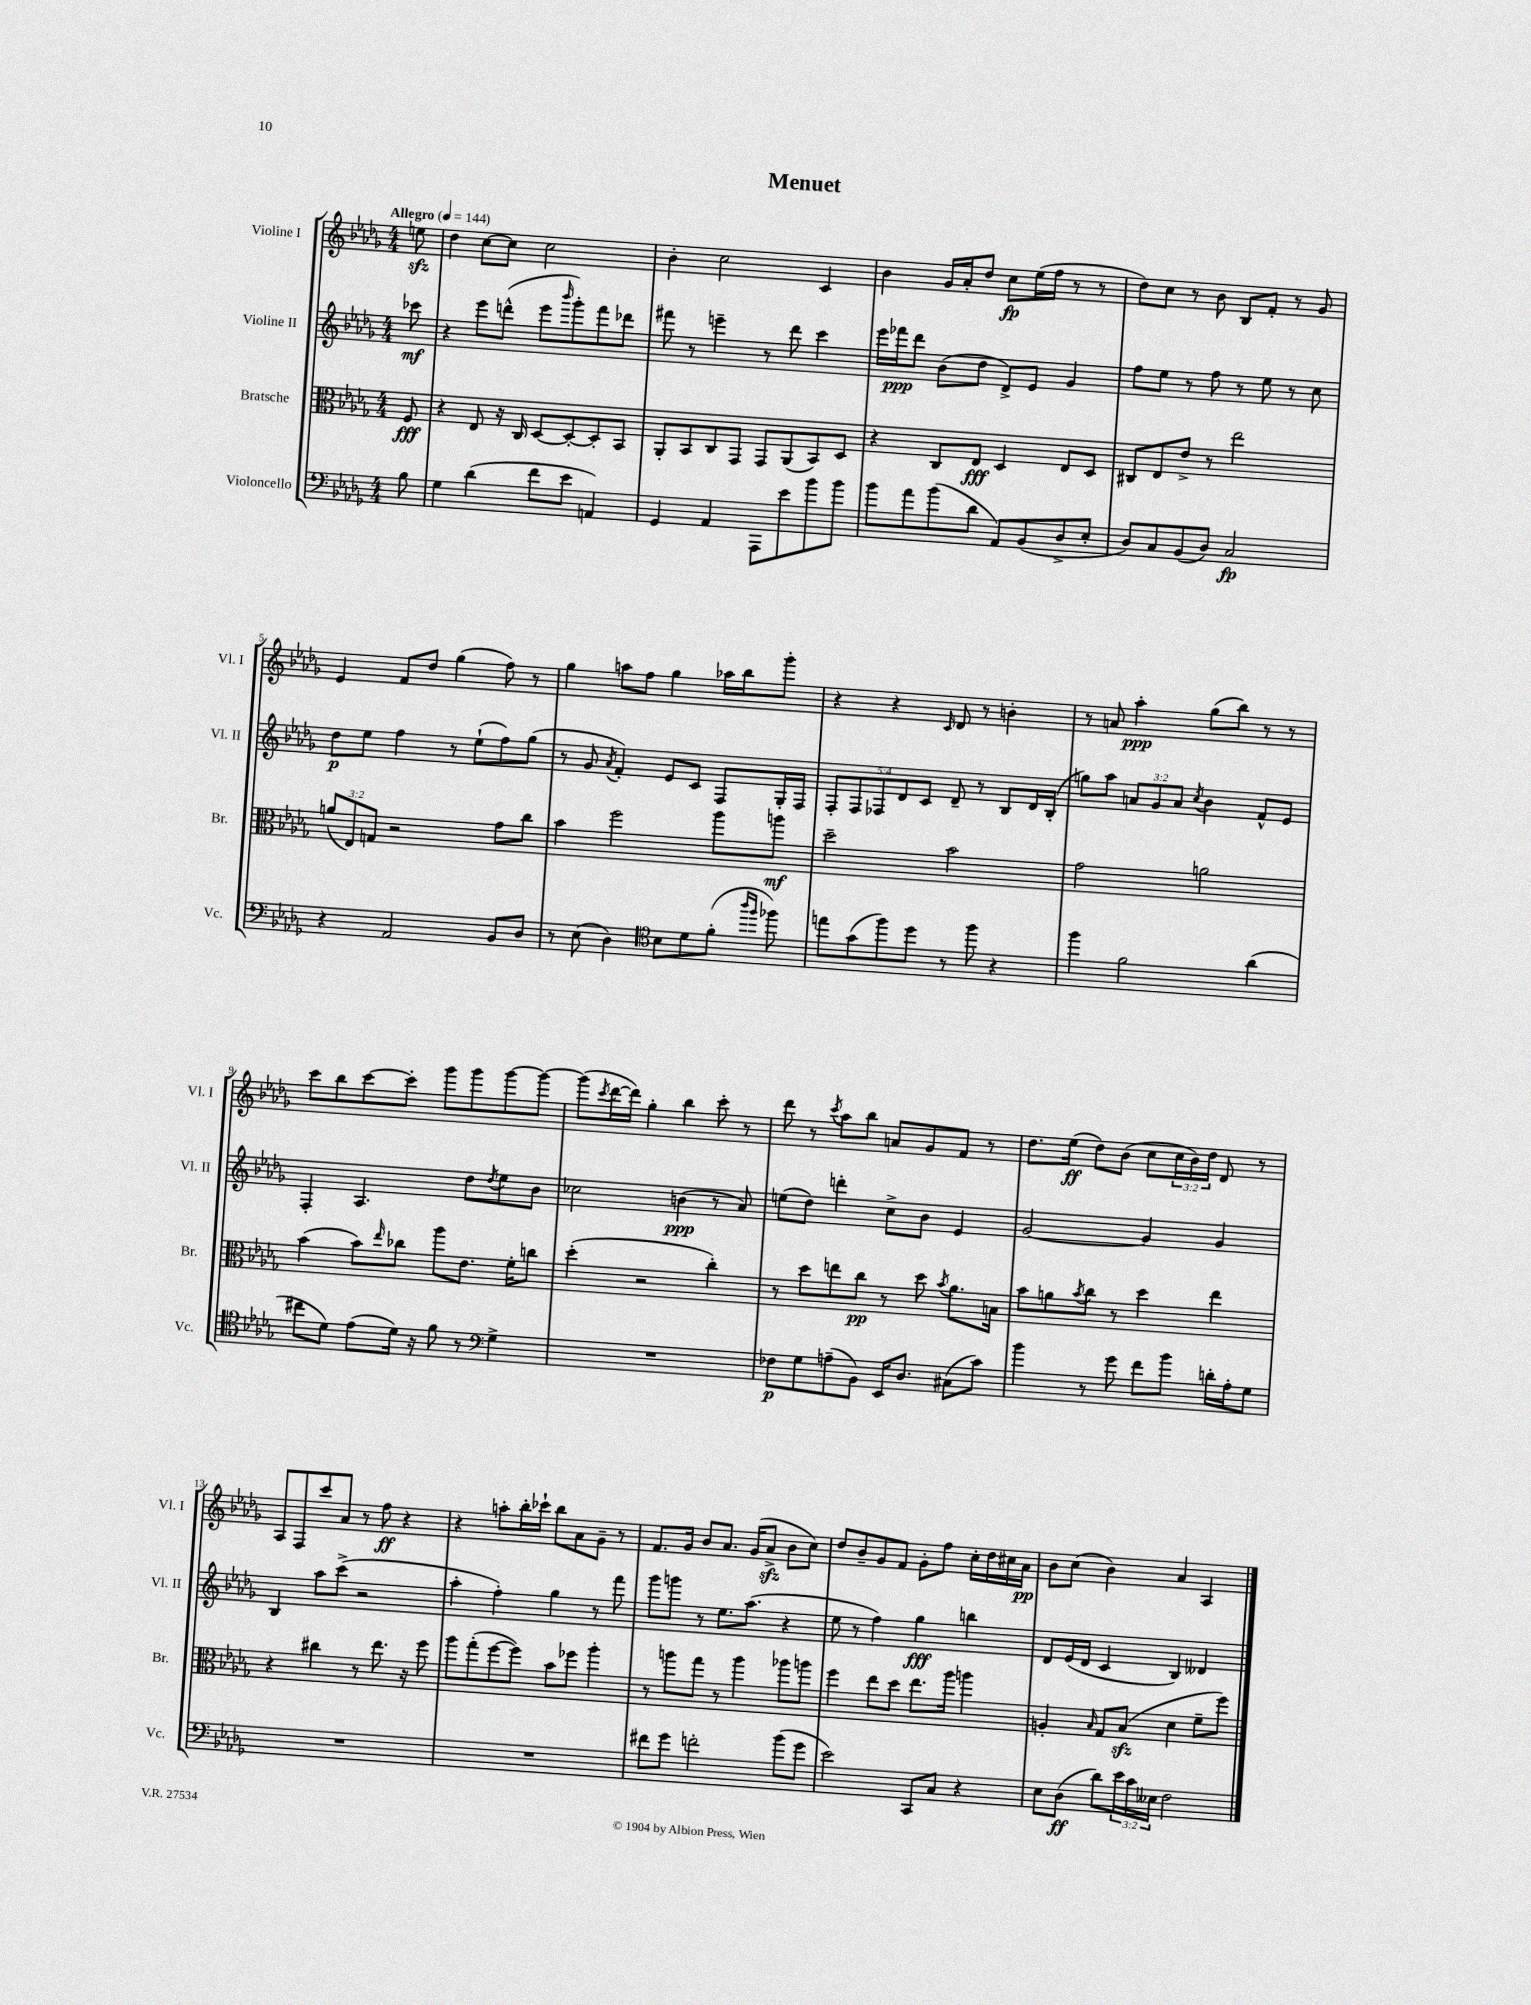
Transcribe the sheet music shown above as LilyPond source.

\header { title = "Menuet" }
<<
\new StaffGroup <<
\new Staff = "s0" \with { instrumentName = "Violine I" shortInstrumentName = "Vl. I" } {
    \clef treble \key des \major \numericTimeSignature \time 4/4 \override Staff.TupletNumber.text = #tuplet-number::calc-fraction-text \partial 8 \tempo "Allegro" 4 = 144
    e''8\sfz |
    des''4 c''8~ c''8 c''2 |
    bes'4-. c''2 c'4 |
    bes'4 ges'16 aes'16-. des''8 c''8\fp ees''16( f''16 r8 r8 |
    des''8) c''8 r8 bes'8 bes8 f'8-. r8 ges'8 |
    ees'4 f'8 des''8 ges''4( f''8) r8 |
    ges''4 a''8 f''8 ges''4 aes''16 bes''16 ges'''8-. |
    r4 r4 \grace { c'16 } des'8 r8 b'4-. |
    r8 a'8 aes''4-.\ppp ges''8( bes''8) r8 r8 |
    c'''8 bes''8 c'''8~ c'''8-. ges'''8 ges'''8 ges'''8~ ges'''8~ |
    ges'''8( \acciaccatura { c'''8 } des'''16~ des'''16) ges''4-. bes''4 c'''8-. r8 |
    des'''8 r8 \acciaccatura { c'''8 } aes''8 bes''8 a'8 ges'8 f'8 r8 |
    des''8. ees''16\ff( des''8) bes'8( c''8 \tuplet 3/2 { c''16 bes'16) des''16 } des'8 r8 |
    aes8 f8 c'''8 aes'8 r8 f''8\ff r4 |
    r4 a''8-. bes''16-. ces'''16-! bes''8 aes'8 ges'8-- r8 |
    f'8. ges'16 bes'8 aes'8. ges'16( aes'8->\sfz bes'8 c''8) |
    des''8 bes'8-- ges'8 f'8 ges'8-. f''8 c''16-. des''16 cis''16 aes'16\pp |
    bes'8 c''8( bes'4) aes'4 aes4 \bar "|." |
}
\new Staff = "s1" \with { instrumentName = "Violine II" shortInstrumentName = "Vl. II" } {
    \clef treble \key des \major \numericTimeSignature \time 4/4 \override Staff.TupletNumber.text = #tuplet-number::calc-fraction-text \partial 8
    ces'''8\mf |
    r4 ees'''8 d'''8-^( ees'''8 \grace { bes'''16 } ges'''8-.) f'''8 des'''8 |
    fis'''8 r8 e'''4-- r8 des'''8 c'''4 |
    ees'''16 fes'''16\ppp des'''8 bes'8( des''8 des'8->) ees'8 ges'4 |
    f''8 ees''8 r8 f''8 r8 ees''8 r8 c''8 |
    des''8\p ees''8 f''4 r8 ees''8-!( f''8) ges''8( |
    r8 ges'8 \acciaccatura { aes'8 } f'4-.) ees'8 c'8 f8 ges16-. f16 |
    \tuplet 5/4 { f8-. f8 fes8 des'8 c'8 } des'8-- r8 bes8 des'16 bes16-.( |
    g''8) aes''8 \tuplet 3/2 { a'8 ges'8 a'8 } \acciaccatura { c''8 } bes'4 f'8-^ ees'8 |
    f4-. aes4. des''8 \acciaccatura { des''8 } ees''8 bes'8 |
    ces''2 b'4\ppp( r8 aes'8) |
    e''8( des''8) d'''4-. c''8-> bes'8 ees'4 |
    ges'2~ ges'4 ges'4 |
    bes4 aes''8 c'''8->( r2 |
    aes''4-. f''4-.) ges''4 r8 f'''8 |
    ges'''8 g'''8 r8 ees''8. aes''8.( r4 |
    ees''8 r8 f''4) ges''4\fff b''4 |
    des'8 ees'16( des'16 c'4 bes4) deses'4 \bar "|." |
}
\new Staff = "s2" \with { instrumentName = "Bratsche" shortInstrumentName = "Br." } {
    \clef alto \key des \major \numericTimeSignature \time 4/4 \override Staff.TupletNumber.text = #tuplet-number::calc-fraction-text \partial 8
    f8\fff |
    r4 ees8 r16 c16 des8~ des8~-. des8-. bes,8 |
    aes,8-. bes,8 c8 ges,8 ges,8 aes,8( bes,8) des8 |
    r4 c8 ees8\fff des4 ees8 des8 |
    cis8 ees8 ees'8-> r8 ees''2 |
    \tuplet 3/2 { a'8( ees8) g8 } r2 ges'8 c''8 |
    bes'4 f''2 aes''8 a''8\mf |
    des''2-- bes'2 |
    ges'2 a'2 |
    bes'4( bes'8) \grace { ees''16 } ces''8 aes''8 ees'8. f'16-. c''8 |
    des''4-.( r2 c''4-.) |
    r8 des''8 e''8 c''8\pp r8 des''8 \acciaccatura { bes'8 } aes'8. b16 |
    bes'8 a'8 \acciaccatura { bes'8 } c''8 r8 des''4 ees''4 |
    r4 cis''4 r8 ees''8. r16 f''8 |
    aes''8 ges''8-.( f''8~ f''8) bes'8 fes''8 aes''4-. |
    r8 a''8 ges''8 r8 a''4 aes''8 a''8 |
    f''4 ees''8 des''8 ees''8. aes''16 a''4 |
    a4-. \grace { bes16 } ges8 bes8\sfz( des'4 f'8-- f''8) \bar "|." |
}
\new Staff = "s3" \with { instrumentName = "Violoncello" shortInstrumentName = "Vc." } {
    \clef bass \key des \major \numericTimeSignature \time 4/4 \override Staff.TupletNumber.text = #tuplet-number::calc-fraction-text \partial 8
    bes8 |
    ges4 des'4( f'8 ees'8 a,4) |
    ges,4 aes,4 aes,,8 ees'8 bes'8 bes'8 |
    bes'8 aes'8 bes'8( des'8 aes,8) bes,8( des8-> ees8-. |
    des8) c8 bes,8( des8) c2\fp |
    r4 aes,2 bes,8 des8 |
    r8 ees8( des4) \clef tenor bes8 des'8 f'8-.( \grace { aes''16 f''16 } fes''8) |
    e''8 ges'8( f''8) des''8 r8 f''8 r4 |
    f''4 f'2 aes'4( |
    cis''8 des'8) ees'8( des'16) r16 f'8 r8 \clef bass ges4-> |
    R1 |
    fes8\p ges8 a8--( bes,8) ees,16 des8. cis8( c'8) |
    bes'4 r8 ges'8 f'8 bes'8 d'16-. aes16-. ges8 |
    R1 |
    R1 |
    fis'8 ges'8 f'2-. bes'8( ges'8 |
    ees'2) c,8 c8 r4 |
    ees8 des8\ff( des'8) \tuplet 3/2 { ees'16 c'16 eeses16 } f2 \bar "|." |
}
>>
>>
